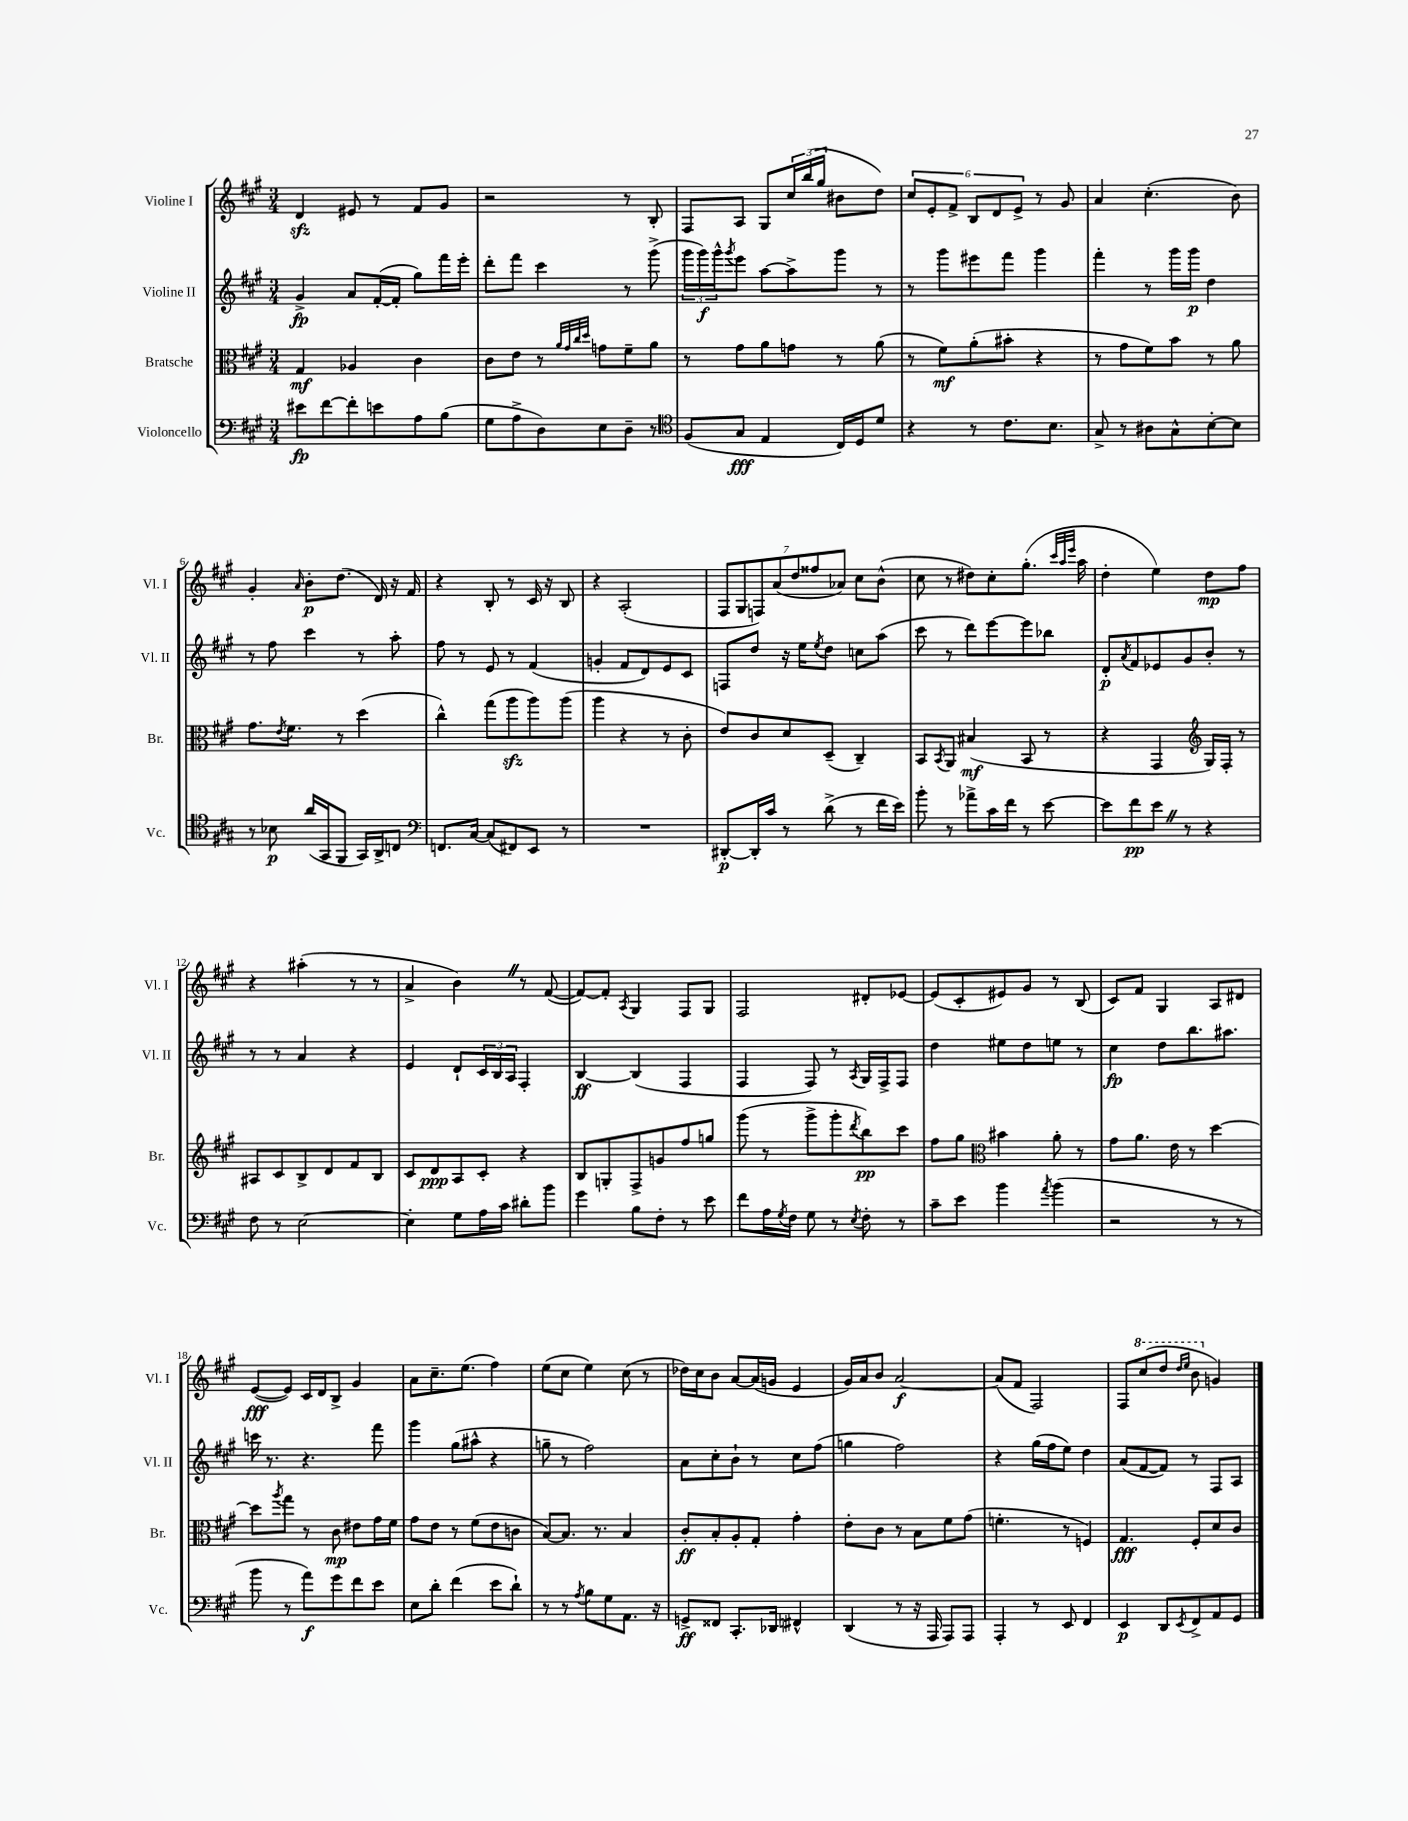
<<
\new StaffGroup <<
\new Staff = "s0" \with { instrumentName = "Violine I" shortInstrumentName = "Vl. I" } {
    \clef treble \key a \major \numericTimeSignature \time 3/4
    d'4\sfz eis'8 r8 fis'8 gis'8 |
    r2 r8 b8-. |
    fis8 a8 gis8 \tuplet 3/2 { cis''16 b''16( gis''16 } bis'8 d''8) |
    \tuplet 6/4 { cis''8 e'8-. fis'8-> b8 d'8 e'8-> } r8 gis'8 |
    a'4 cis''4.-.( b'8) |
    gis'4-. \grace { a'16 } b'8-.\p d''8.( d'16) r16 fis'16 |
    r4 b8-. r8 cis'16 r16 b8 |
    r4 a2-.( |
    \tuplet 7/4 { fis8 gis8 f8) a'8( d''8 fisis''8 aes'8) } cis''8 b'8-^( |
    cis''8 r8 dis''8) cis''8-. gis''8.-.( \grace { cis'''32 a''32 e'''32 } a''16 |
    d''4-. e''4) d''8\mp fis''8 |
    r4 ais''4-.( r8 r8 |
    a'4-> b'4) \once \override BreathingSign.text = \markup { \musicglyph "scripts.caesura.straight" } \breathe r8 fis'8~( |
    fis'8~) fis'8-. \acciaccatura { a8 } gis4 fis8 gis8 |
    fis2 dis'8-. ees'8~ |
    ees'8( cis'8-. eis'8) gis'8 r8 b8( |
    cis'8) fis'8 gis4 a8 dis'8 |
    e'8~\fff( e'8) cis'16 d'16 b8-> gis'4 |
    a'8 cis''8.-- e''8.( fis''4) |
    e''8( cis''8 e''4) cis''8( r8 |
    des''16) cis''16 b'8 a'8~ a'16( g'16 e'4 |
    gis'16) a'16 b'8 a'2~\f |
    a'8( fis'8 fis2) |
    fis8 \ottava #1 cis'''8( d'''8 \grace { d'''16 e'''16 } b''8 \ottava #0 g'4) \bar "|." |
}
\new Staff = "s1" \with { instrumentName = "Violine II" shortInstrumentName = "Vl. II" } {
    \clef treble \key a \major \numericTimeSignature \time 3/4
    gis'4->\fp a'8 fis'16~-.( fis'16-. gis''8) fis'''16 e'''16-. |
    d'''8-. fis'''8 cis'''4 r8 gis'''8->( |
    \tuplet 3/2 { gis'''16 gis'''16\f) gis'''16-^ } \acciaccatura { gis'''8 } e'''8 a''8~ a''8-> gis'''8 r8 |
    r8 gis'''8 eis'''8 fis'''8 gis'''4 |
    fis'''4-. r8 gis'''16 gis'''16\p d''4 |
    r8 fis''8 cis'''4 r8 a''8-. |
    fis''8 r8 e'8 r8 fis'4( |
    g'4-. fis'8 d'8) e'8 cis'8 |
    f8 d''8 r16 e''16 \acciaccatura { e''8 } d''8 c''8 a''8( |
    cis'''8 r8 d'''8) e'''8~ e'''8 bes''8 |
    d'8-.\p \acciaccatura { a'8 } fis'8 ees'8 gis'8 b'8-. r8 |
    r8 r8 a'4 r4 |
    e'4 d'8-! \tuplet 3/2 { cis'16 b16 a16 } fis4-. |
    b4~\ff b4( fis4 |
    fis4 fis8) r8 \acciaccatura { a8 } gis16 fis16-> fis8 |
    d''4 eis''8 d''8 e''8 r8 |
    cis''4\fp d''8 b''8. ais''8. |
    c'''16 r8. r4. fis'''8 |
    gis'''4 gis''8( ais''8-^ r4 |
    g''8-- r8 fis''2) |
    a'8 cis''8-. b'8-! r8 cis''8 fis''8( |
    g''4 fis''2) |
    r4 gis''16( fis''16 e''8) d''4 |
    a'8( fis'8~ fis'8) r8 fis8 a8 \bar "|." |
}
\new Staff = "s2" \with { instrumentName = "Bratsche" shortInstrumentName = "Br." } {
    \clef alto \key a \major \numericTimeSignature \time 3/4
    gis4\mf aes4 cis'4 |
    cis'8 e'8 r8 \grace { a'32 gis'32 cis''32 d''32 } g'8 fis'8-- a'8 |
    r8 gis'8 a'8 g'8 r8 a'8( |
    r8 fis'8\mf) a'8-.( bis'8-. r4 |
    r8 gis'8 fis'8) b'8 r8 a'8 |
    gis'8. \acciaccatura { e'8 } fis'8. r8 d''4( |
    cis''4-^) gis''8( a''8\sfz a''8) a''8( |
    a''4 r4 r8 cis'8-. |
    e'8) cis'8 d'8 d8--( cis4--) |
    b,8 \acciaccatura { b,8 } a,8 bis4\mf( b,8 r8 |
    r4 gis,4 \clef treble gis16) fis16-. r8 |
    ais8 cis'8 b8-> d'8 fis'8 b8 |
    cis'8 d'8\ppp a8 cis'8-. r4 |
    b8 g8-. fis8-> g'8 fis''8 g''8 |
    gis'''8( r8 gis'''8-> gis'''8-. \acciaccatura { d'''8 } b''8\pp) cis'''8 |
    fis''8 gis''8 \clef alto bis'4 a'8-. r8 |
    gis'8 a'8. e'16 r8 d''4~ |
    d''8 \acciaccatura { a''8 } gis''8 r8 cis'8\mp eis'8 gis'16 fis'16 |
    gis'8 e'8 r8 fis'8( e'8 c'8 |
    b8~) b8. r8. b4 |
    cis'8-.\ff b8-. a8-. gis8-. gis'4-. |
    e'8-. cis'8 r8 b8 fis'8 gis'8( |
    f'4.-. r8 f4) |
    gis4.\fff fis8-. d'8 cis'8 \bar "|." |
}
\new Staff = "s3" \with { instrumentName = "Violoncello" shortInstrumentName = "Vc." } {
    \clef bass \key a \major \numericTimeSignature \time 3/4
    eis'8\fp fis'8~ fis'8-. e'8 a8 b8( |
    gis8 a8-> d8) e8 d8-- r8 |
    \clef tenor fis8( gis8\fff e4 cis16) d16 d'8 |
    r4 r8 cis'8. b8. |
    gis8-> r8 ais8 gis8-^ b8~-. b8 |
    r8 bes8\p a'16( gis,16 fis,8 gis,16) a,16-> c8 |
    \clef bass f,8. cis16~ cis8( fis,8) e,8 r8 |
    R2. |
    dis,8~-.\p dis,16-. cis'16 r8 d'8->( r8 fis'16 e'16) |
    b'8-. r8 aes'8-> cis'16 fis'16 r8 e'8~ |
    e'8 fis'8\pp e'8 \once \override BreathingSign.text = \markup { \musicglyph "scripts.caesura.straight" } \breathe r8 r4 |
    fis8 r8 e2~ |
    e4-. gis8 a16 cis'16 dis'8-. b'8 |
    gis'4 b8 fis8-. r8 e'8 |
    fis'8 a16 \acciaccatura { gis8 } fis16 gis8 r8 \acciaccatura { e8 } fis8-. r8 |
    cis'8-- e'8 b'4 \acciaccatura { a'8 } b'4( |
    r2 r8 r8 |
    b'8 r8 a'8\f) gis'8 fis'8 e'8 |
    e8 d'8-. fis'4( e'8 d'8-!) |
    r8 r8 \acciaccatura { a8 } b8 gis8 a,8. r16 |
    g,8->\ff fisis,8 cis,8.-. des,16 fis,4-^ |
    d,4( r8 r16 a,,16 a,,8) a,,8 |
    a,,4-. r8 e,8 fis,4 |
    e,4\p d,8 \acciaccatura { e,8 } fis,8-> a,8 gis,8 \bar "|." |
}
>>
>>
